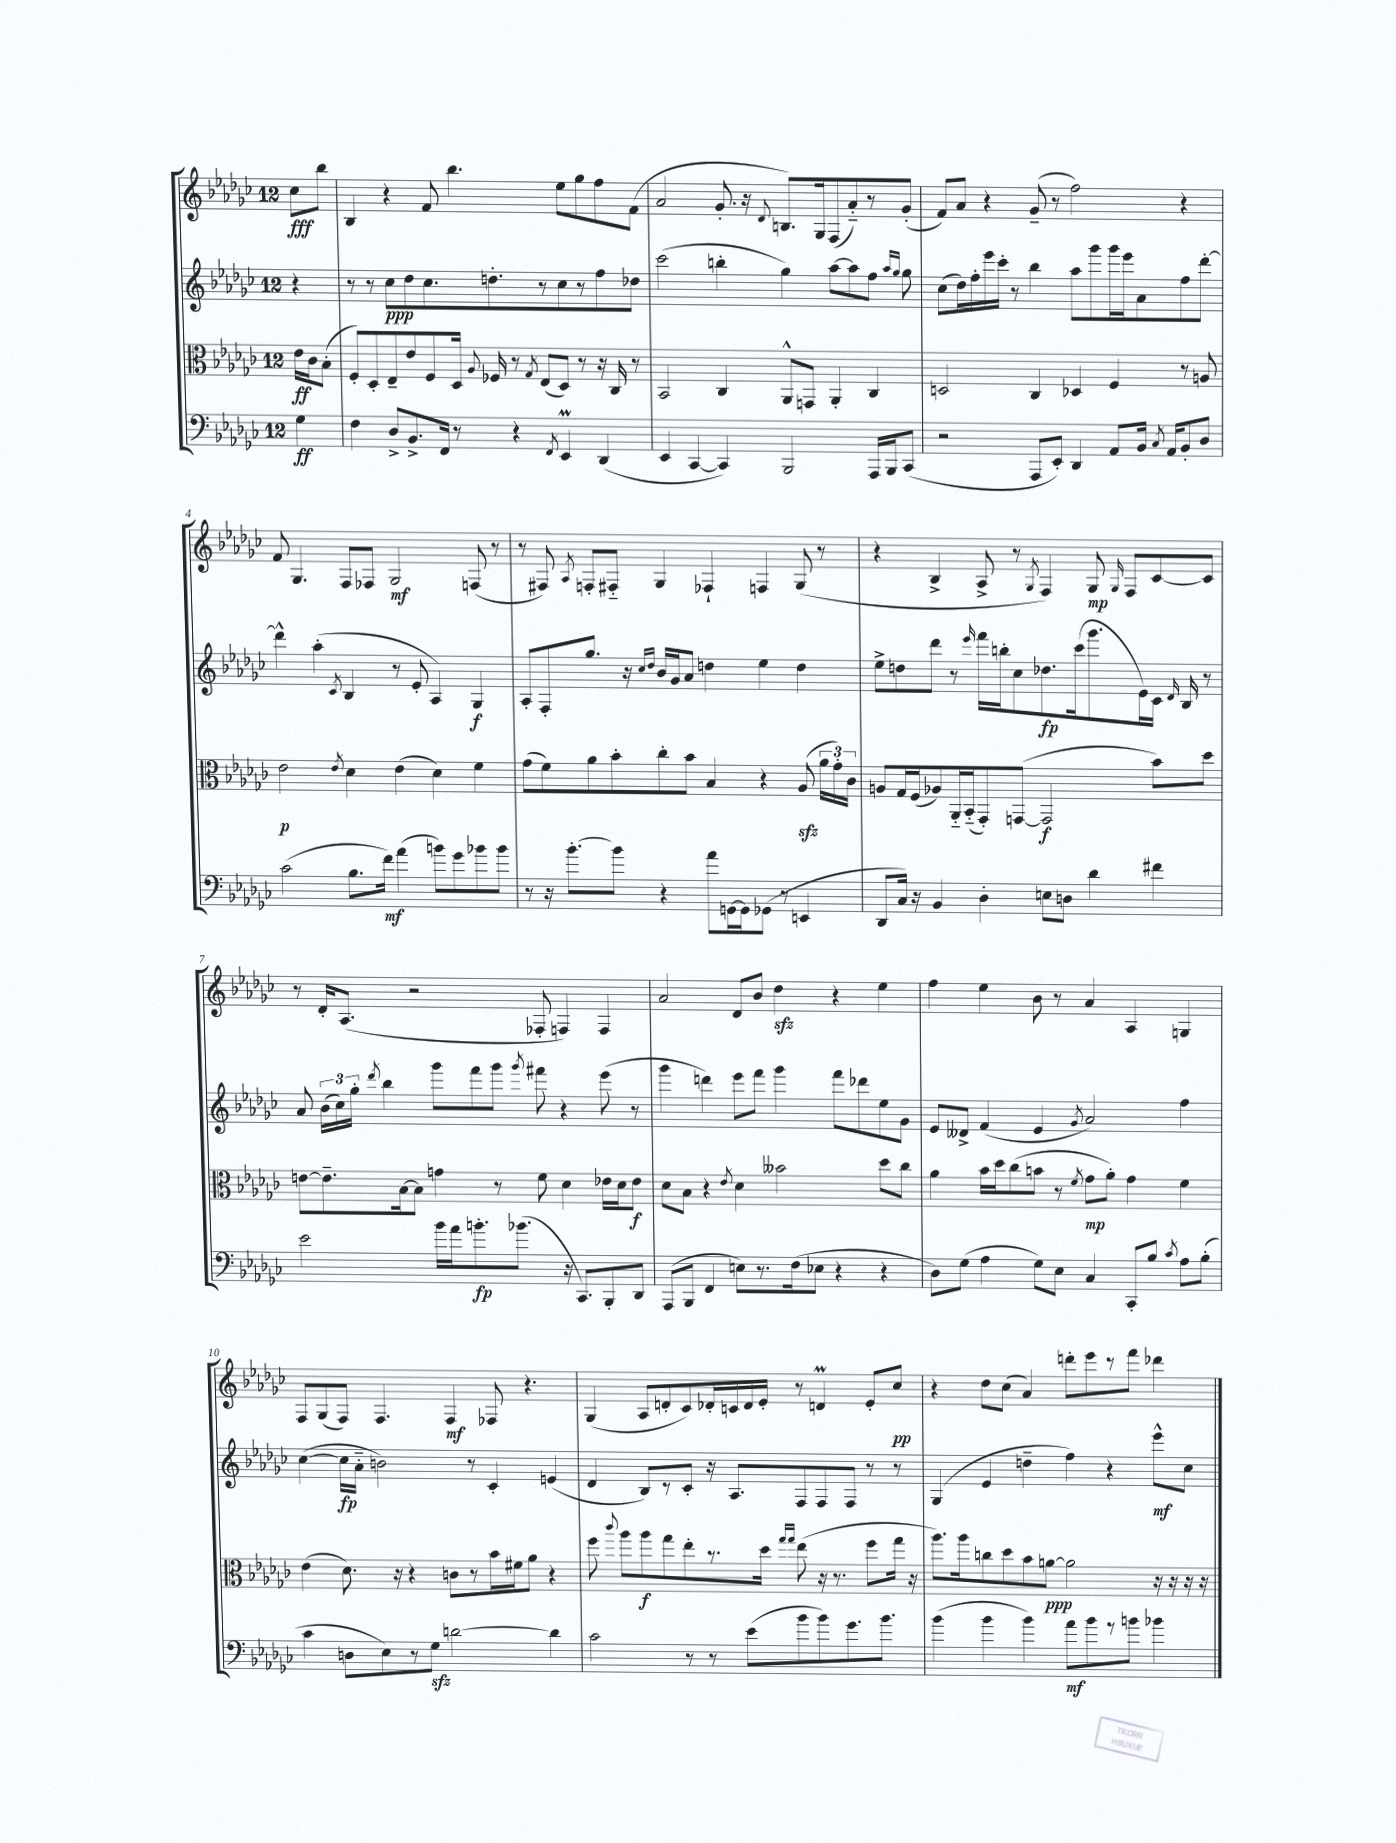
<<
\new StaffGroup <<
\new Staff = "s0" {
    \clef treble \key ges \major \once \override Staff.TimeSignature.style = #'single-digit \time 12/8 \partial 4
    \autoBeamOff ces''8[\fff bes''8] |
    bes4 r4 f'8 bes''4. ees''8[ ges''8 f''8 f'8]( |
    aes'2 ges'8.-. r16 \appoggiatura { des'8 } b8.[) ges16 f8( aes'8-_) r8 ges'8]-.( |
    f'8[) aes'8] r4 ges'8--( r8 f''2) r4 |
    f'8 ges4. f8[ fes8] ges2\mf f8( r8 |
    r8 fis8) \acciaccatura { aes8 } f8[-. fis8]-_ ges4 fes4-! f4 ges8( r8 |
    r4 bes4-> aes8-> r8 \acciaccatura { ges8 } f4) ges8\mp \grace { ges16 } f8[ ces'8~ ces'8] |
    r8 des'16[-. aes8.]( r2 fes8-. f4) f4 |
    aes'2 des'8[ bes'8] des''4\sfz r4 ees''4 |
    f''4 ees''4 bes'8 r8 aes'4 aes4 g4 |
    f8[ ges8( f8]) f4. f4\mf fes8 r4. |
    ges4( aes8[ d'8-. ces'8) des'16-. c'16 des'16 ees'16]-. r8 d'4\prall ees'8[-. ces''8]\pp |
    r4 des''8[ ces''8]( aes'4) d'''8[-. ees'''8 r8 f'''8] des'''4 \bar "|." |
}
\new Staff = "s1" {
    \clef treble \key ges \major \once \override Staff.TimeSignature.style = #'single-digit \time 12/8 \partial 4
    \autoBeamOff r4 |
    r8 r8 ces''8[\ppp des''8 ces''8. d''8.-. r8 ces''8 r8 f''8 des''8] |
    ces'''2( b''4-. ges''4) aes''8[~ aes''8 f''8] \grace { aes''16[ ges''16] } ges''8 |
    ces''8[( des''16) f''16-. ees'''16 ces'''16]-. r8 bes''4 aes''8[ ges'''8 ges'''16 ees'''16 aes'8 f''8 des'''8]~-. |
    des'''4-^ aes''4-.( \acciaccatura { ces'8 } bes4 r8 ees'8-. aes4) ges4\f |
    aes8[-. f8-. ges''8.] r16 \grace { ces''16[ des''16] } bes'16[ ges'16 aes'8] d''4 ees''4 d''4 |
    ees''8[-> d''8 des'''8] r8 \grace { ees'''16 } f'''16[ b''16-. ces''8 des''8.\fp ces'''16( ges'''8. ees'16) ces'16] \grace { des'16 } bes16 r8 |
    aes'8 \tuplet 3/2 { bes'16[( ces''16) ges''16]-. } \acciaccatura { des'''8 } bes''4 ges'''8[ f'''8 ges'''8] \acciaccatura { ges'''8 } fis'''8 r4 ees'''8( r8 |
    ges'''4 d'''4) ees'''8[ f'''8] ges'''4 f'''8[ des'''8 ees''8 ges'8] |
    ees'8[ deses'8]-> f'4( ees'4 \acciaccatura { ges'8 } aes'2) f''4 |
    ces''4~( ces''16[\fp aes'16]-_ b'2) r8 ces'4-. e'4( |
    des'4 bes8[) r8 ces'8]-. r16 aes8.[ f8 f8 f8] r8 r8 |
    ges4( ees'4 d''4-- f''4) r4 ees'''8[-^\mf ces''8] \bar "|." |
}
\new Staff = "s2" {
    \clef alto \key ges \major \once \override Staff.TimeSignature.style = #'single-digit \time 12/8 \partial 4
    \autoBeamOff ees'16[\ff ces'16 bes8]-.( |
    f8[-.) des8-. ees8-- ees'8 f8 des16] \appoggiatura { aes8 } fes16 r8 \acciaccatura { ges8 } ees8[( des8]) r8 r16 ces16 r8 |
    bes,2 ces4 aes,8[-^ g,8] aes,4-. ces4 |
    d2 ces4 des4 f4 r8 a8 |
    ees'2\p \acciaccatura { ees'8 } des'4 ees'4( des'4) f'4 |
    ges'8[( f'8) aes'8 bes'8-. ces''8-. bes'8] bes4 r4 aes8\sfz( \tuplet 3/2 { aes'16[ ges'16-.) ces'16] } |
    a8[ ges16 f16( aes8) aes,16-_ bes,16-_( ges,8-.) g,8]~( g,2\f bes'8[) des''8] |
    e'8[~ e'8.-- bes16~ bes8] g'4 r8 f'8 des'4 ees'16[ des'16 ees'8]\f |
    des'8[ bes8] r4 \acciaccatura { ees'8 } des'4 beses'2 des''8[ ces''8] |
    aes'4 bes'16[ des''16 ces''8( b'8] r8 \acciaccatura { f'8 } ges'8[\mp aes'8]-.) ges'4 f'4 |
    ees'4( des'8.) r16 r4 c'8[ r8 bes'16 fis'16 aes'8] r4 |
    f''8 \appoggiatura { ces'''8 } aes''8[ aes''8\f ges''8 ees''8-. r8. des''16] \grace { ges''16[ ges''16] } ees''8( r16 r8. f''8[ ges''16] r16 |
    aes''8.[) aes''16 c''8 des''8 bes'8 a'8]~\ppp a'2 r16 r16 r16 r16 \bar "|." |
}
\new Staff = "s3" {
    \clef bass \key ges \major \once \override Staff.TimeSignature.style = #'single-digit \time 12/8 \partial 4
    \autoBeamOff ges4\ff |
    f4 des8[-> bes,8.-> f,16] r8 r4 \acciaccatura { f,8 } ees,4\prall des,4( |
    ees,4 ces,4~ ces,4) bes,,2 aes,,16[ bes,,16 ces,8]( |
    r2 aes,,8[ ees,8]-.) des,4 aes,8[ bes,16] \acciaccatura { ces8 } aes,16[ bes,8-. des8] |
    ces'2( bes8.[ f'16]\mf) aes'4( b'8[) ges'8 bes'8 bes'8] |
    r8 r16 bes'8.[~-. bes'8] r4 aes'8[ g,16~ g,16 ges,8]( r8 e,4 |
    des,8[ ces16]) r16 bes,4 des4-. e8[ d8] des'4 fis'4 |
    ees'2 bes'16[ aes'16 b'8.-.\fp bes'8.]( r16 ces,8.[) bes,,8-. des,8] |
    aes,,8[( bes,,8] f,4 e8[) r8. f16( ees8] r4 r4 |
    des8[) ges8]( aes4 ges8[) ees8] ces4 ces,8[-. bes8] \acciaccatura { ces'8 } aes8[ bes8]-.( |
    ces'4 d8[ ees8) r8 ges8]\sfz d'2~ d'4 |
    ces'2 r8 r8 ees'8[( bes'8 bes'8) ges'8. bes'8.] |
    bes'4( bes'4 bes'4) aes'8[\mf bes'8 r8 b'8] bes'4 \bar "|." |
}
>>
>>
